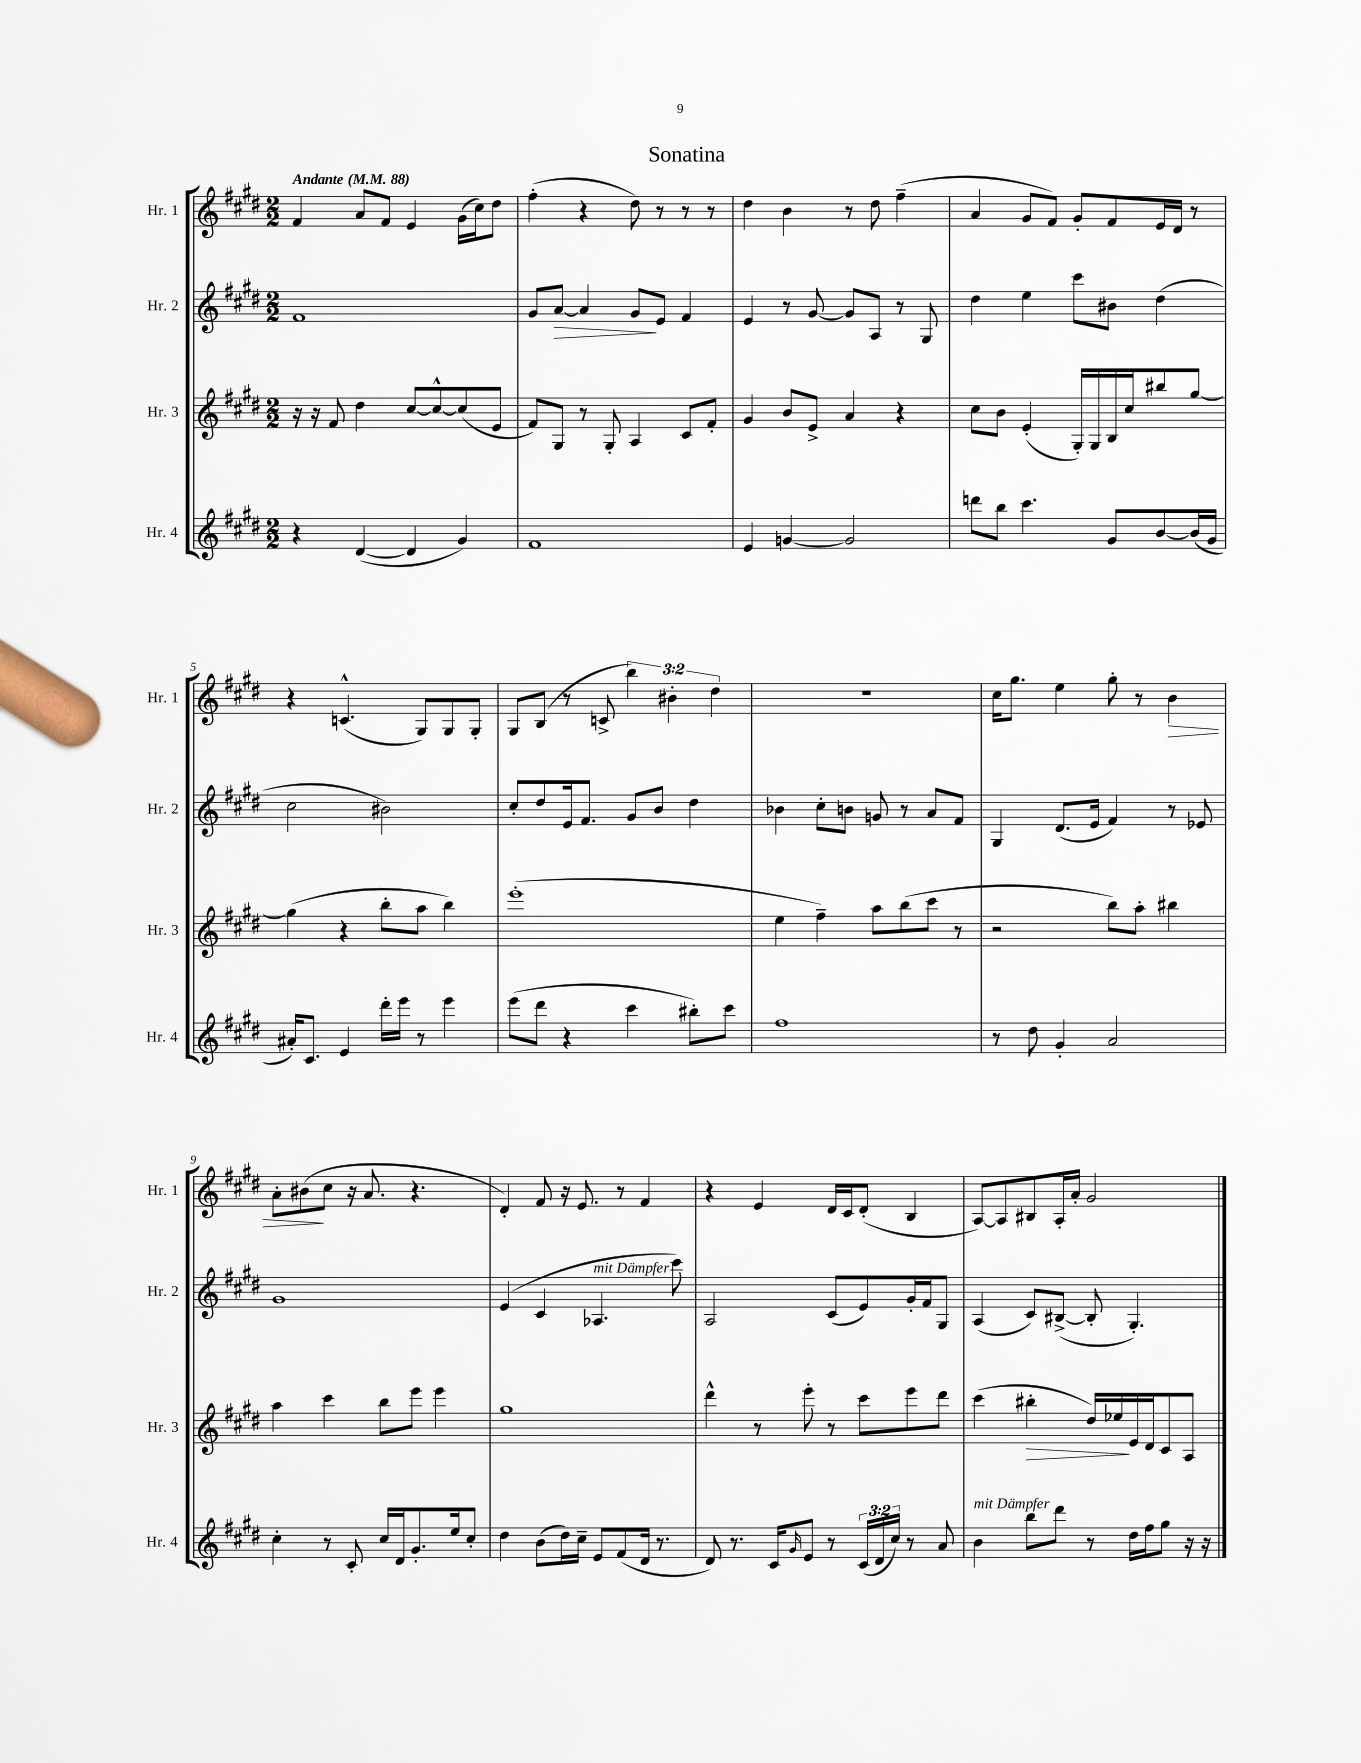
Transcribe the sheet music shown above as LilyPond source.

\header { title = "Sonatina" }
<<
\new StaffGroup <<
\new Staff = "s0" \with { instrumentName = "Hr. 1" shortInstrumentName = "Hr. 1" } {
    \clef treble \key e \major \numericTimeSignature \time 2/2 \override Staff.TupletNumber.text = #tuplet-number::calc-fraction-text \tempo "Andante" 4 = 88
    fis'4 a'8 fis'8 e'4 gis'16( cis''16) dis''8 |
    fis''4-.( r4 dis''8) r8 r8 r8 |
    dis''4 b'4 r8 dis''8 fis''4--( |
    a'4 gis'8 fis'8) gis'8-. fis'8 e'16 dis'16 r8 |
    r4 c'4.-^( gis8) gis8 gis8-. |
    gis8 b8( r8 c'8-> \tuplet 3/2 { b''4) bis'4-. dis''4 } |
    r1 |
    cis''16 gis''8. e''4 gis''8-. r8 b'4\> |
    a'8-. bis'8\!( cis''8 r16 a'8. r4. |
    dis'4-.) fis'8 r16 e'8. r8 fis'4 |
    r4 e'4 dis'16 cis'16 dis'8-.( b4 |
    a8~) a8 bis8 a16-. a'16-. gis'2 \bar "|." |
}
\new Staff = "s1" \with { instrumentName = "Hr. 2" shortInstrumentName = "Hr. 2" } {
    \clef treble \key e \major \numericTimeSignature \time 2/2
    fis'1 |
    gis'8 a'8~\> a'4 gis'8\! e'8 fis'4 |
    e'4 r8 gis'8~ gis'8 a8 r8 gis8 |
    dis''4 e''4 cis'''8 bis'8 dis''4( |
    cis''2 bis'2) |
    cis''8-. dis''8 e'16 fis'8. gis'8 b'8 dis''4 |
    bes'4 cis''8-. b'8 g'8 r8 a'8 fis'8 |
    gis4 dis'8.( e'16 fis'4) r8 ees'8 |
    gis'1 |
    e'4( cis'4 aes4.^\markup { \italic "mit Dämpfer" } cis'''8) |
    a2 cis'8( e'8) gis'16-. fis'16 gis8 |
    a4( cis'8) bis8~->( bis8-. gis4.-.) \bar "|." |
}
\new Staff = "s2" \with { instrumentName = "Hr. 3" shortInstrumentName = "Hr. 3" } {
    \clef treble \key e \major \numericTimeSignature \time 2/2
    r16 r16 fis'8 dis''4 cis''8~ cis''8~-^ cis''8( e'8 |
    fis'8) gis8 r8 gis8-. a4 cis'8 fis'8-. |
    gis'4 b'8 e'8-> a'4 r4 |
    cis''8 b'8 e'4-.( gis16-.) gis16 b16 cis''16 bis''8 gis''8~ |
    gis''4( r4 b''8-. a''8 b''4) |
    e'''1-.( |
    e''4 fis''4--) a''8 b''8( cis'''8 r8 |
    r2 b''8) a''8-. bis''4 |
    a''4 cis'''4 b''8 e'''8 e'''4 |
    gis''1 |
    dis'''4-^ r8 e'''8-. r8 cis'''8 e'''8 dis'''8 |
    cis'''4( bis''4-.\> dis''16) ees''16\! e'16 dis'16 cis'8 a8 \bar "|." |
}
\new Staff = "s3" \with { instrumentName = "Hr. 4" shortInstrumentName = "Hr. 4" } {
    \clef treble \key e \major \numericTimeSignature \time 2/2 \override Staff.TupletNumber.text = #tuplet-number::calc-fraction-text
    r4 dis'4~( dis'4 gis'4) |
    fis'1 |
    e'4 g'4~ g'2 |
    d'''8 b''8 cis'''4. gis'8 b'8~ b'16( gis'16 |
    ais'16-.) cis'8. e'4 dis'''16-. e'''16 r8 e'''4 |
    e'''8( dis'''8 r4 cis'''4 bis''8-.) cis'''8 |
    fis''1 |
    r8 dis''8 gis'4-. a'2 |
    cis''4-. r8 cis'8-. cis''16 dis'16 gis'8.-. e''16 cis''8-. |
    dis''4 b'8( dis''16) cis''16-- e'8 fis'8( dis'16 r8. |
    dis'8) r8. cis'16 \grace { gis'16 } e'8 r8 \tuplet 3/2 { cis'16( dis'16 cis''16) } r8 a'8 |
    b'4^\markup { \italic "mit Dämpfer" } b''8 dis'''8 r8 dis''16 fis''16 gis''8 r16 r16 \bar "|." |
}
>>
>>
